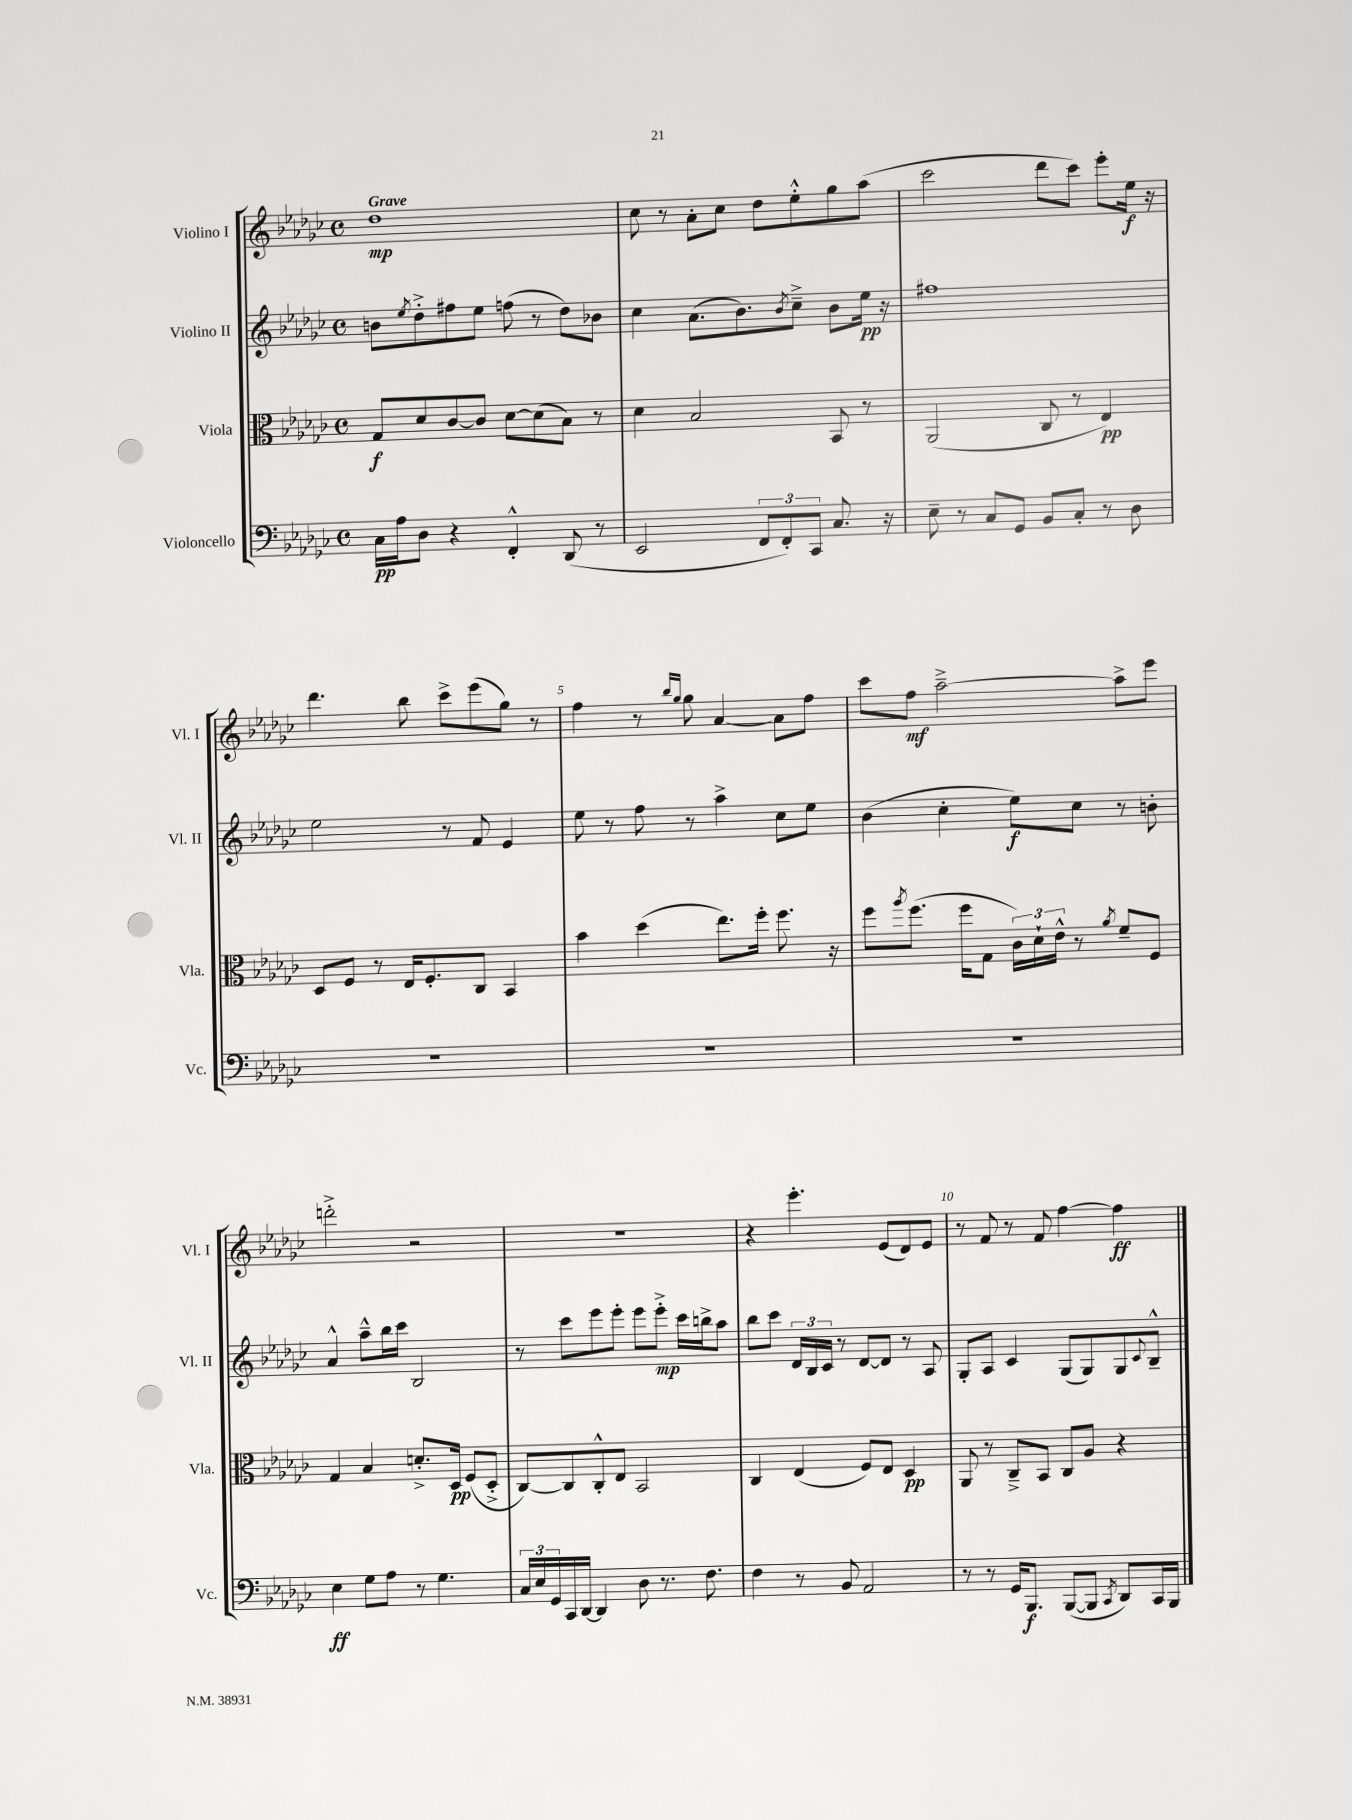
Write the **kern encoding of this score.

**kern	**dynam	**kern	**dynam	**kern	**dynam	**kern	**dynam
*part4	*part4	*part3	*part3	*part2	*part2	*part1	*part1
*staff4	*staff4	*staff3	*staff3	*staff2	*staff2	*staff1	*staff1
*I"Violoncello	*	*I"Viola	*	*I"Violino II	*	*I"Violino I	*
*I'Vc.	*	*I'Vla.	*	*I'Vl. II	*	*I'Vl. I	*
*clefF4	*	*clefC3	*	*clefG2	*	*clefG2	*
*k[b-e-a-d-g-c-]	*	*k[b-e-a-d-g-c-]	*	*k[b-e-a-d-g-c-]	*	*k[b-e-a-d-g-c-]	*
*M4/4	*	*M4/4	*	*M4/4	*	*M4/4	*
*met(c)	*	*met(c)	*	*met(c)	*	*met(c)	*
=1	=1	=1	=1	=1	=1	=1	=1
!	!	!	!	!	!	!LO:TX:a:B:t=Grave	!
16C-\LL	pp	8G-/L	f	8bn\L	.	1dd-	mp
16A-\J	.	.	.	.	.	.	.
.	.	.	.	8qee-/	.	.	.
8D-\J	.	8d-/	.	8dd-'^\	.	.	.
4r	.	[8c-/	.	8ff#X\	.	.	.
.	.	8c-/J]	.	8ee-\J	.	.	.
4FF'^^/	.	[8d-\L	.	(8ffn\	.	.	.
.	.	(8d-\]	.	8r	.	.	.
(8DD-/	.	8B-\J)	.	8dd-\L)	.	.	.
8r	.	8r	.	8b-X\J	.	.	.
=2	=2	=2	=2	=2	=2	=2	=2
2EE-/	.	4d-\	.	4cc-\	.	8cc-\	.
.	.	.	.	.	.	8r	.
.	.	2B-/	.	(8.a-\L	.	8a-'\L	.
.	.	.	.	.	.	8cc-\J	.
.	.	.	.	8.b-\)	.	.	.
12FF/L	.	.	.	.	.	8dd-\L	.
12FF'/)	.	.	.	.	.	.	.
.	.	.	.	8qb-/	.	.	.
.	.	.	.	8cc-~^\J	.	8ee-'^^\	.
12CC-/J	.	.	.	.	.	.	.
8.C-/	.	8BB-/	.	8b-\L	.	8gg-\	.
.	.	8r	.	16ee-\Jk	pp	(8aa-\J	.
16r	.	.	.	16r	.	.	.
=3	=3	=3	=3	=3	=3	=3	=3
8E-~\	.	(2AA-/	.	1ff#X	.	2ccc-\	.
8r	.	.	.	.	.	.	.
8C-/L	.	.	.	.	.	.	.
8GG-/J	.	.	.	.	.	.	.
8BB-/L	.	8C-/	.	.	.	8ddd-\L	.
8C-'/J	.	8r	.	.	.	8ccc-\J)	.
8r	.	4E-/)	pp	.	.	8eee-'\L	.
8D-\	.	.	.	.	.	16ee-\Jk	f
.	.	.	.	.	.	16r	.
!!LO:LB:g=z
=4	=4	=4	=4	=4	=4	=4	=4
1r	.	8D-/L	.	2ee-\	.	4.ddd-\	.
.	.	8F/J	.	.	.	.	.
.	.	8r	.	.	.	.	.
.	.	16E-/KL	.	.	.	8bb-\	.
.	.	8.F'/	.	.	.	.	.
.	.	.	.	8r	.	8ccc-^\L	.
.	.	8C-/J	.	8f/	.	(8eee-\	.
.	.	4BB-/	.	4e-/	.	8gg-\J)	.
.	.	.	.	.	.	8r	.
=5	=5	=5	=5	=5	=5	=5	=5
1r	.	4b-\	.	8ee-\	.	4ff\	.
.	.	.	.	8r	.	.	.
.	.	(4dd-\	.	8ff\	.	8r	.
.	.	.	.	.	.	16qqbb-/LL	.
.	.	.	.	.	.	16qqgg-/JJ	.
.	.	.	.	8r	.	8gg-\	.
.	.	8.ee-\L)	.	4aa-^\	.	[4a-/	.
.	.	16ff'\Jk	.	.	.	.	.
.	.	8.ff\	.	8cc-\L	.	8a-\L]	.
.	.	.	.	8ee-\J	.	8ff\J	.
.	.	16r	.	.	.	.	.
=6	=6	=6	=6	=6	=6	=6	=6
1r	.	8ff\L	.	(4b-\	.	8ccc-\L	.
.	.	8qaa-/	.	.	.	.	.
.	.	(8.ff\J	.	.	.	8ff\J	mf
.	.	.	.	4cc-'\	.	[2aa-~^\	.
.	.	16ff\KL	.	.	.	.	.
.	.	8G-\J	.	.	.	.	.
.	.	24c-\LL)	.	8ee-\L)	f	.	.
.	.	24d-`\	.	.	.	.	.
.	.	24e-^^\JJ	.	.	.	.	.
.	.	8r	.	8cc-\J	.	.	.
.	.	8qa-/	.	.	.	.	.
.	.	8f~/L	.	8r	.	8aa-^\L]	.
.	.	8F/J	.	8bn'\	.	8eee-\J	.
!!LO:LB:g=z
=7	=7	=7	=7	=7	=7	=7	=7
4E-\	ff	4G-/	.	4a-^^/	.	2dddn'^\	.
8G-\L	.	4B-/	.	8aa-~^^\L	.	.	.
8A-\J	.	.	.	16bb-\L	.	.	.
.	.	.	.	16ccc-\JJ	.	.	.
8r	.	8.dn'^/L	.	2B-/	.	2r	.
4.G-\	.	.	.	.	.	.	.
.	.	16D-/Jk	pp	.	.	.	.
.	.	(8F/L	.	.	.	.	.
.	.	8D-'^/J	.	.	.	.	.
=8	=8	=8	=8	=8	=8	=8	=8
24C-/LL	.	[8C-/L)	.	8r	.	1r	.
24E-/	.	.	.	.	.	.	.
24GG-/	.	.	.	.	.	.	.
16CC-/	.	8C-/]	.	8ccc-\L	.	.	.
[16DD-/JJ	.	.	.	.	.	.	.
4DD-/]	.	8C-'^^/	.	8eee-\	.	.	.
.	.	8E-/J	.	8eee-'\J	.	.	.
8D-\	.	2BB-/	.	8eee-\L	.	.	.
8.r	.	.	.	8eee-'^\J	mp	.	.
.	.	.	.	16ccc-\LL	.	.	.
8.F\	.	.	.	16bbn^\J	.	.	.
.	.	.	.	8aa-\J	.	.	.
=9	=9	=9	=9	=9	=9	=9	=9
4F\	.	4C-/	.	8bb-\L	.	4r	.
.	.	.	.	8ccc-\J	.	.	.
8r	.	(4E-/	.	24d-/LL	.	4.eee-'\	.
.	.	.	.	24B-/	.	.	.
.	.	.	.	24c-/JJ	.	.	.
8BB-/	.	.	.	8r	.	.	.
2AA-/	.	8F/L)	.	[8d-/L	.	.	.
.	.	8E-/J	.	8d-/J]	.	(8e-/L	.
.	.	4D-/	pp	8r	.	8d-/)	.
.	.	.	.	8A-/	.	8e-/J	.
=10	=10	=10	=10	=10	=10	=10	=10
8r	.	8AA-/	.	8G-'/L	.	8r	.
8r	.	8r	.	8A-/J	.	8f/	.
16GG-/KL	.	8C-~^/L	.	4c-/	.	8r	.
8.BBB-/J	f	.	.	.	.	.	.
.	.	8BB-/J	.	.	.	8f/	.
([8BBB-/L	.	8C-/L	.	(8G-/L	.	[4ff\	.
8BBB-/J]	.	8A-/J	.	8G-/)	.	.	.
8qCC-/	.	.	.	.	.	.	.
8DD-/L)	.	4r	.	8G-/	.	4ff\]	ff
.	.	.	.	8qqc-/	.	.	.
16CC-/L	.	.	.	8B-~^^/J	.	.	.
16BBB-/JJ	.	.	.	.	.	.	.
==	==	==	==	==	==	==	==
*-	*-	*-	*-	*-	*-	*-	*-
